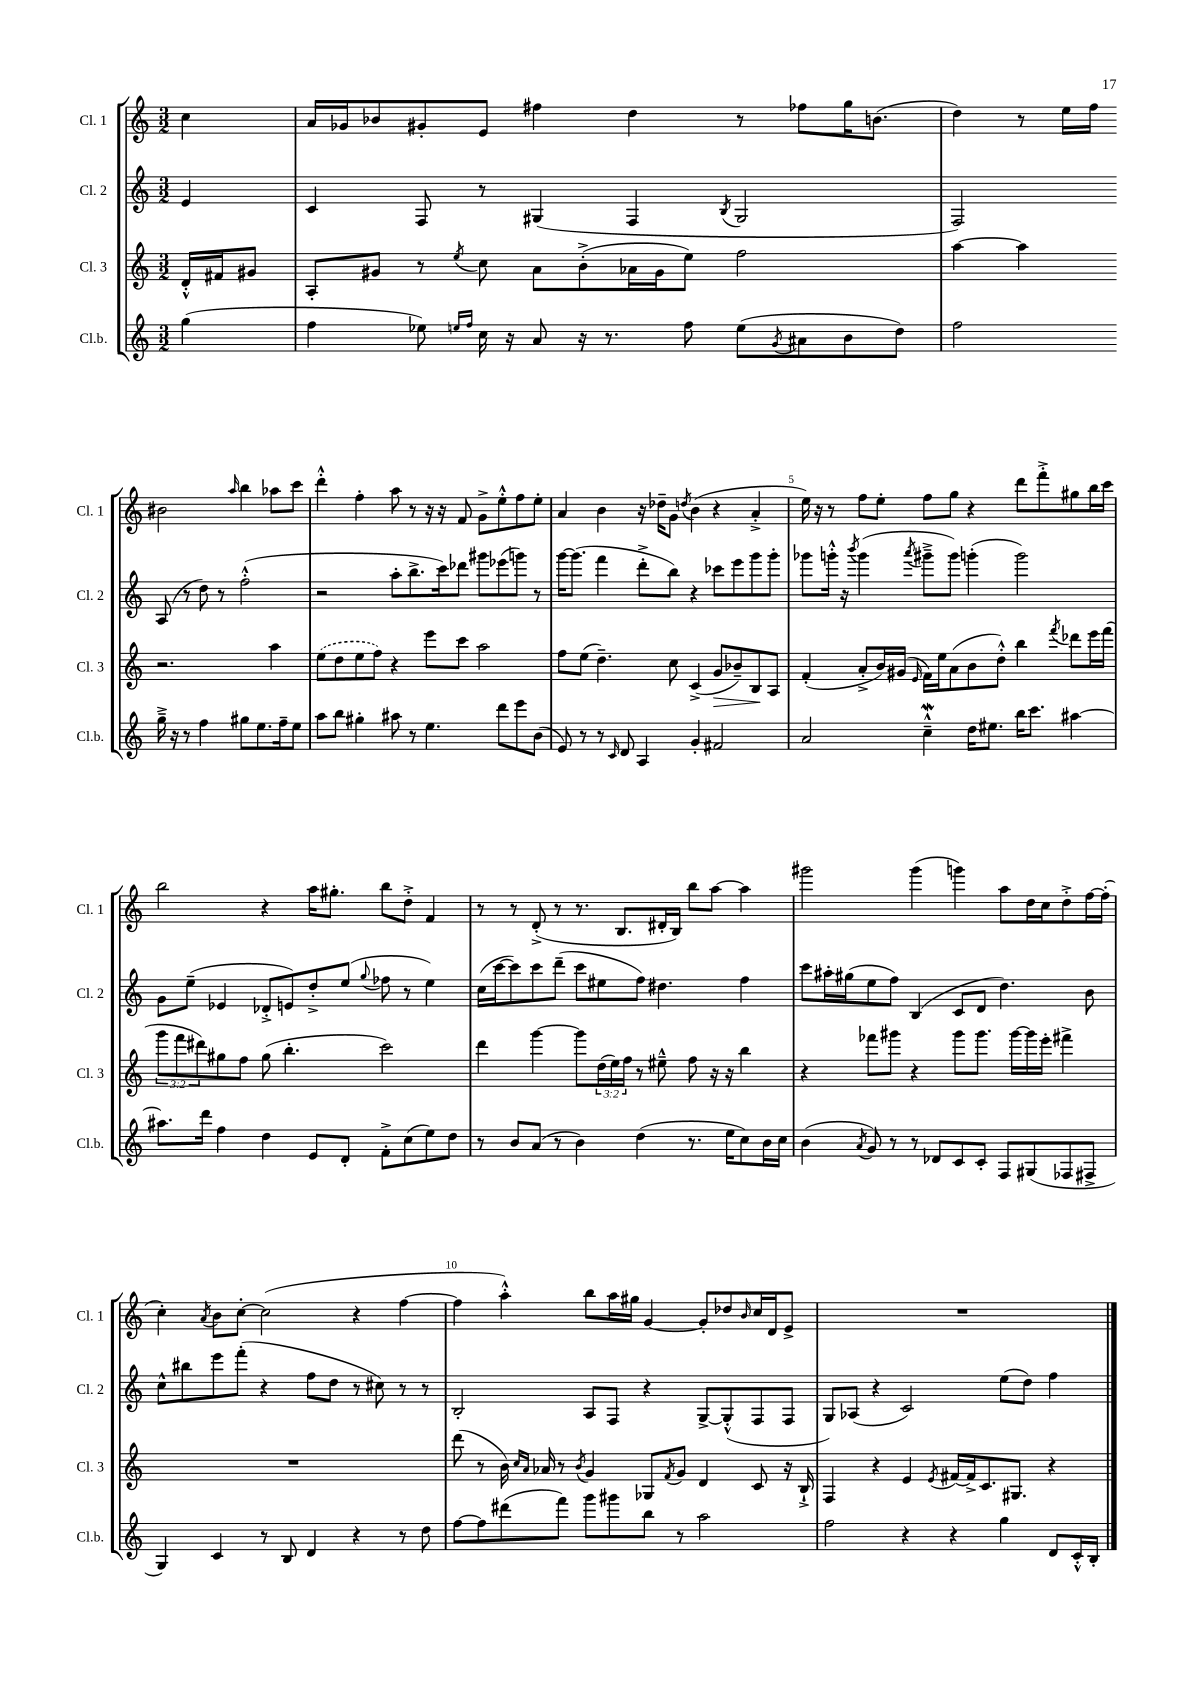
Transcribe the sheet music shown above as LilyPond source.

<<
\new StaffGroup <<
\new Staff = "s0" \with { instrumentName = "Cl. 1" shortInstrumentName = "Cl. 1" } {
    \clef treble \key c \major \numericTimeSignature \time 3/2 \partial 4
    c''4 |
    a'16 ges'16 bes'8 gis'8-. e'8 fis''4 d''4 r8 fes''8 g''16 b'8.( |
    d''4) r8 e''16 f''16 bis'2 \grace { a''16 } b''4 aes''8 c'''8 |
    d'''4-.-^ f''4-. a''8 r8 r16 r16 f'8 g'8-> e''8-.-^ f''8 e''8-. |
    a'4 b'4 r16 des''16-- g'8 \acciaccatura { d''8 } b'4( r4 a'4-.-> |
    e''16) r16 r8 f''8 e''8-. f''8 g''8 r4 d'''8 f'''8-.-> gis''8 b''16 c'''16 |
    b''2 r4 a''16 gis''8.-. b''8 d''8-.-> f'4 |
    r8 r8 d'8-.->( r8 r8. b8. dis'16-. b16) b''8 a''8~ a''4 |
    gis'''2 gis'''4( g'''4) a''8 d''16 c''16 d''8-.-> f''16~ f''16-.( |
    c''4-.) \acciaccatura { a'8 } b'8 c''8~-. c''2( r4 f''4~ |
    f''4 a''4-.-^) b''8 a''16 gis''16 g'4~ g'8-. des''8 \grace { b'16 } c''16 d'16 e'8-> |
    R1. \bar "|." |
}
\new Staff = "s1" \with { instrumentName = "Cl. 2" shortInstrumentName = "Cl. 2" } {
    \clef treble \key c \major \numericTimeSignature \time 3/2 \partial 4
    e'4 |
    c'4 f8 r8 gis4( f4 \acciaccatura { b8 } gis2 |
    f2) a8( r8 d''8) r8 f''2-.-^( |
    r2 a''8-. b''8.-> c'''16) des'''8 gis'''8 ees'''8( g'''8) r8 |
    g'''16~ g'''8.( f'''4 d'''8-.-> b''8) r4 ces'''8 e'''8 g'''8 g'''8-. |
    ges'''8 g'''16-.-^ r16 \acciaccatura { b'''8 } g'''4( \acciaccatura { a'''8 } gis'''8---> gis'''8) g'''4-.( g'''2) |
    g'8 e''8--( ees'4 des'8-.-> e'8) d''8-.-> e''8( \appoggiatura { g''8 } fes''8 r8 e''4) |
    c''16( c'''16~ c'''8) c'''8 d'''8--( c'''8 eis''8 f''8) dis''4. f''4 |
    c'''8 ais''16-. gis''16( e''8 f''8) b4( c'8 d'8 d''4.) b'8 |
    c''8-^ bis''8 e'''8 f'''8-.( r4 f''8 d''8 r8 cis''8) r8 r8 |
    b2-. a8 f8 r4 g8~-> g8-.-^( f8 f8 |
    g8) aes8( r4 c'2) e''8( d''8) f''4 \bar "|." |
}
\new Staff = "s2" \with { instrumentName = "Cl. 3" shortInstrumentName = "Cl. 3" } {
    \clef treble \key c \major \numericTimeSignature \time 3/2 \override Staff.TupletNumber.text = #tuplet-number::calc-fraction-text \partial 4
    d'16-.-^ fis'16 gis'8 |
    a8-. gis'8 r8 \acciaccatura { e''8 } c''8 a'8 b'8-.->( aes'16 gis'16 e''8) f''2 |
    a''4~ a''4 r2. a''4 |
    \once \slurDashed e''8( d''8 e''8 f''8) r4 e'''8 c'''8 a''2 |
    f''8 e''8( d''4.--) c''8 c'4->( g'8\> bes'8--) b8\! a8 |
    f'4-.( a'8-.-> b'16) gis'16( \grace { e'16 } f'16) e''16 a'8( b'8 d''8-.-^) b''4 \acciaccatura { f'''8 } des'''8 e'''16 f'''16( |
    \tuplet 3/2 { g'''8 f'''8 dis'''8) } gis''8 f''8 gis''8( b''4.-. c'''2) |
    d'''4 g'''4~ g'''8 \tuplet 3/2 { d''16( e''16) f''16 } r8 eis''8---^ f''8 r16 r16 b''4 |
    r4 fes'''8 gis'''8 r4 gis'''8 gis'''8. gis'''16~ gis'''16 e'''16-. fis'''4-> |
    R1. |
    d'''8( r8 b'16) \grace { c''16 a'16 } aes'16 r8 \acciaccatura { b'8 } g'4 ges8 \acciaccatura { f'8 } g'8 d'4 c'8 r16 b16-!-> |
    f4 r4 e'4 \acciaccatura { e'8 } fis'16~ fis'16-> c'8. gis8. r4 \bar "|." |
}
\new Staff = "s3" \with { instrumentName = "Cl.b." shortInstrumentName = "Cl.b." } {
    \clef treble \key c \major \numericTimeSignature \time 3/2 \partial 4
    g''4( |
    f''4 ees''8) \grace { e''16 f''16 } c''16 r16 a'8 r16 r8. f''8 e''8( \acciaccatura { g'8 } ais'8 b'8 d''8) |
    f''2 g''16---> r16 r8 f''4 gis''8 e''8. f''16-- e''8 |
    a''8 b''8 gis''4-. ais''8 r8 e''4. d'''8 e'''8 b'8( |
    e'8) r8 r8 \grace { c'16 } d'8 a4 g'4-. fis'2 |
    a'2 c''4---^\mordent d''16 eis''8. b''16 c'''8. ais''4~ |
    ais''8. d'''16 f''4 d''4 e'8 d'8-. f'8-.-> c''8( e''8) d''8 |
    r8 b'8 a'8( r8 b'4) d''4( r8. e''16 c''8) b'16 c''16 |
    b'4( \acciaccatura { a'8 } g'8) r8 r8 des'8 c'8 c'8-. f8 gis8( fes8 fis8-> |
    g4) c'4 r8 b8 d'4 r4 r8 d''8 |
    f''8~ f''8 dis'''8( f'''8) g'''8 gis'''8 b''8 r8 a''2 |
    f''2 r4 r4 g''4 d'8 c'16-.-^ b16-. \bar "|." |
}
>>
>>
\layout { \context { \Score \override BarNumber.break-visibility = ##(#f #t #t) barNumberVisibility = #(every-nth-bar-number-visible 5) } }
